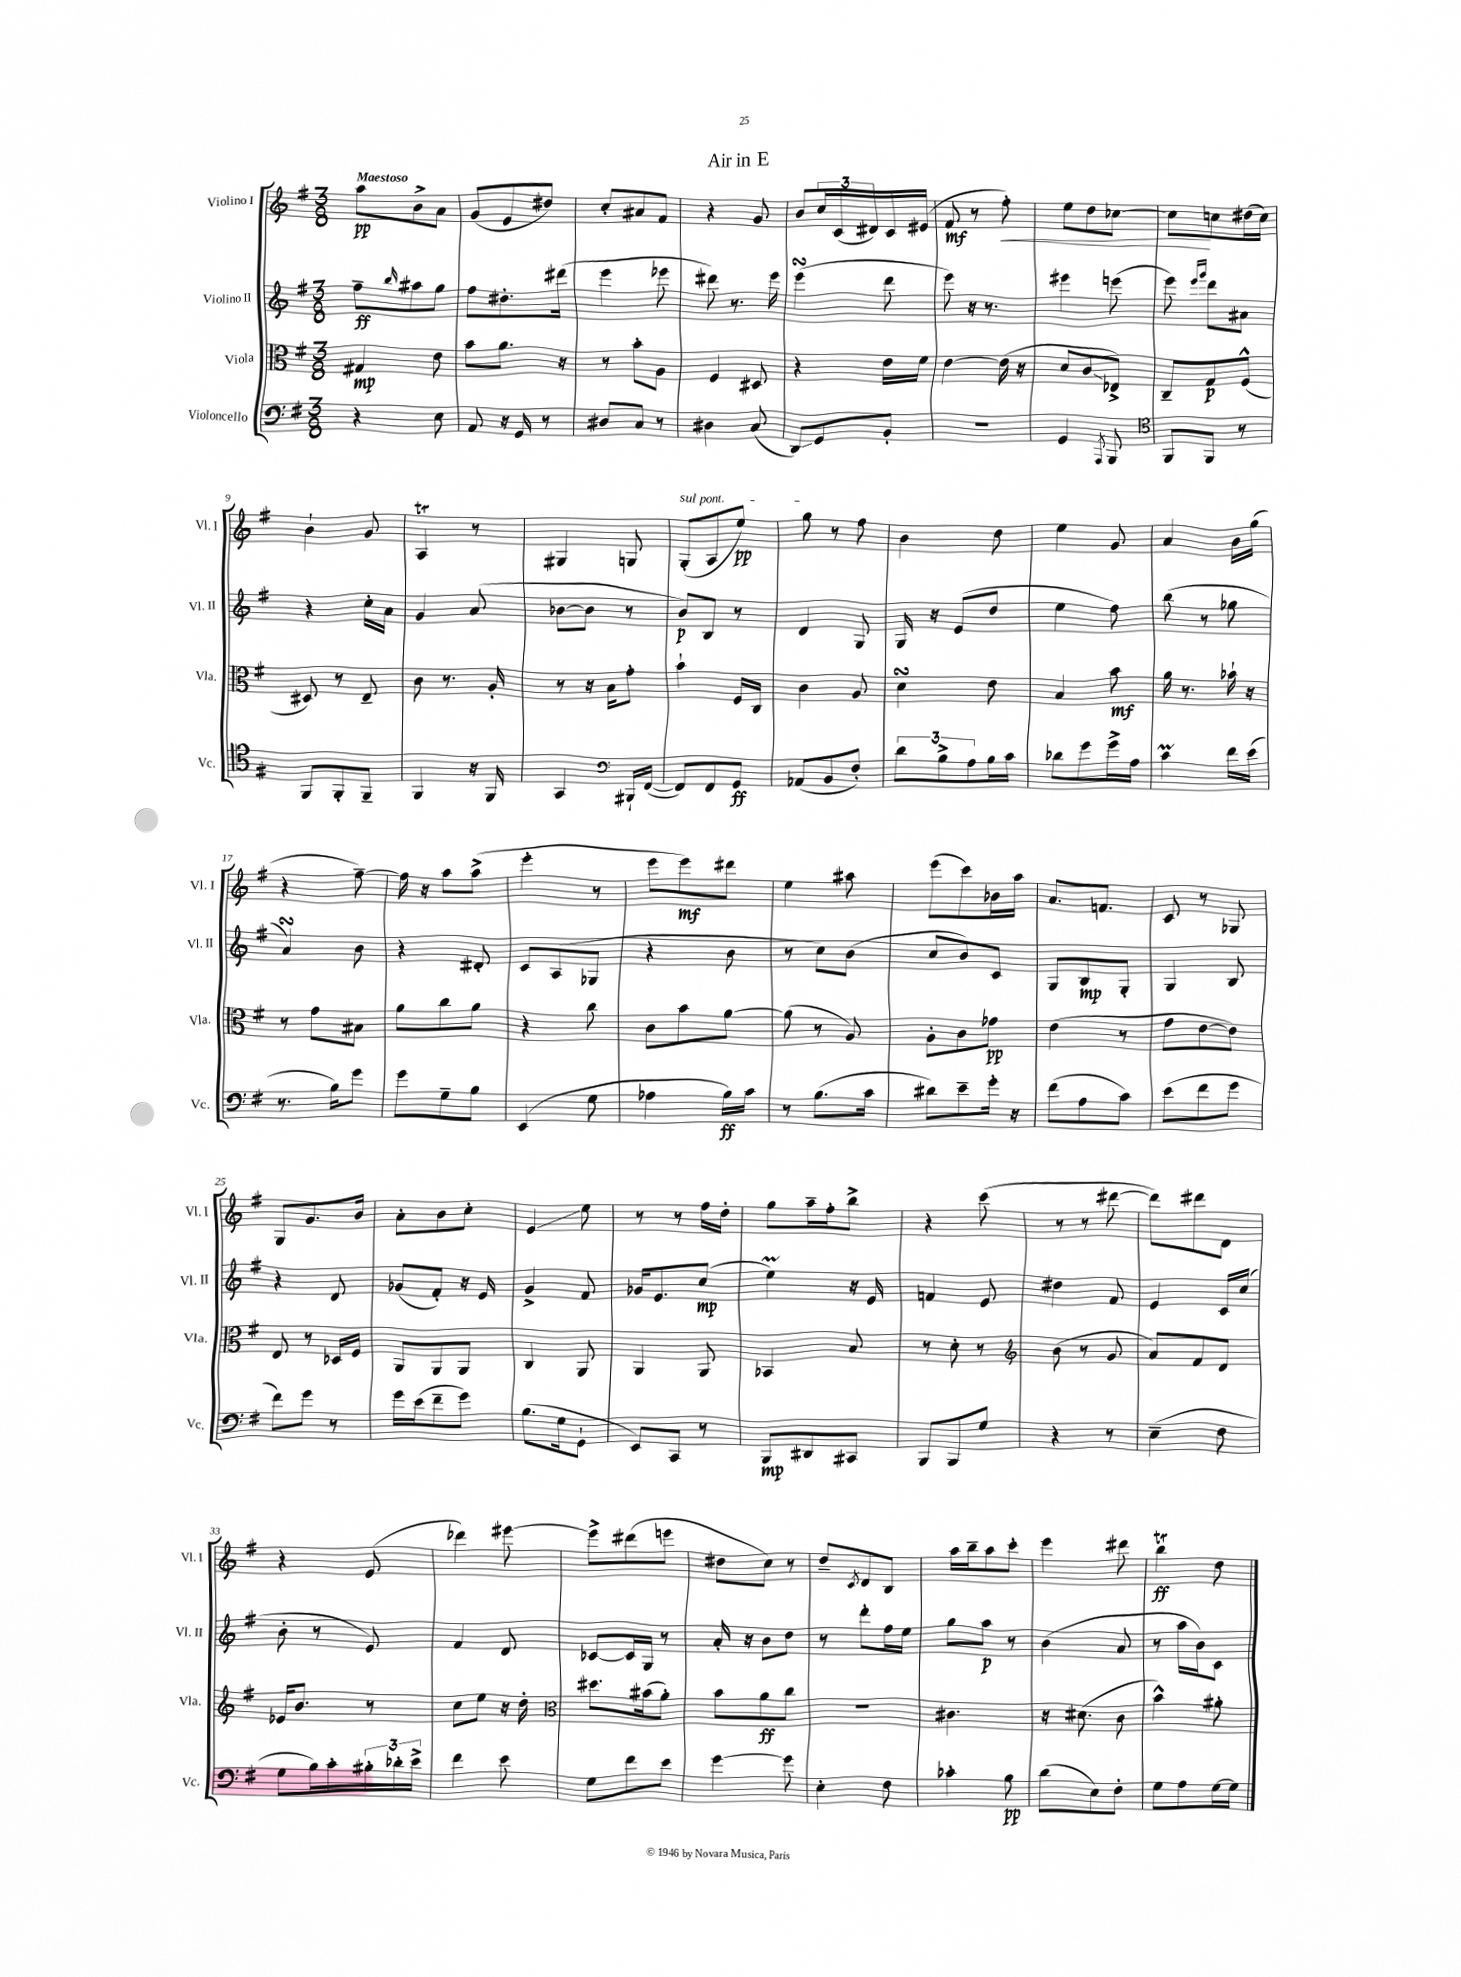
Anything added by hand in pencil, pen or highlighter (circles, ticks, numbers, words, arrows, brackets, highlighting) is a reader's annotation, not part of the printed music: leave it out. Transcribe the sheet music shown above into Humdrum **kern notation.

**kern	**kern	**kern	**kern
*staff4	*staff3	*staff2	*staff1
*clefF4	*clefC3	*clefG2	*clefG2
*k[f#]	*k[f#]	*k[f#]	*k[f#]
*M3/8	*M3/8	*M3/8	*M3/8
4r	4G#	8ff#~	8aa
.	.	16qqbb	.
.	.	8aa#	8b^
8E	8e	8gg	8a
=	=	=	=
8AA	8b	8ff#	(8g
16r	8.a	8.dd#'	8e
16GG	.	.	.
8r	.	.	8dd#)
.	16r	(16ddd#	.
=	=	=	=
8D#	8r	4eee	8cc'
8C	8b'	.	8a#
8r	8A	8eee-	8f#
=	=	=	=
4D#	4F#	8ddd#)	4r
.	.	8.r	.
(8C	8D#	.	8g
.	.	16eee	.
=	=	=	=
8DD)	4r	(4eee	8b
8GG	.	.	24cc
.	.	.	(24c
.	.	.	24d#)
8BB'	16e	8ddd	16c
.	16f#	.	(16e#
=	=	=	=
4.r	[4e	8eee)	8f#
.	.	16r	8r
.	.	8.r	.
.	(16e]	.	8ff#')
.	16r	.	.
=	=	=	=
4GG	8d	4eee#	8ee
.	8c	.	8dd
8qAAA	.	.	.
8BBB	8E-^)	(8eee	[8cc-
=	=	=	=
*clefC4	*	*	*
8FF#	8C~	8eee)	8cc-]
.	.	16qqeee	.
.	.	16qqggg	.
8FF#	8G	8ddd	8cc
8r	(8F#^^	8a#	(16dd#
.	.	.	16cc)
=	=	=	=
8FF#	8D#)	4r	4b`
8FF#'	8r	.	.
8FF#~	8E~	16cc'	8g
.	.	16a	.
=	=	=	=
4FF#	8c	4g	4A
.	8.r	.	.
16r	.	(8a	8r
16FF#	16A'	.	.
=	=	=	=
4GG	8r	[8b-	4G#
.	16r	8b-]	.
.	16B	.	.
*clefF4	*	*	*
16BBB#`	8g'	8r	8G
([16FF#	.	.	.
=	=	=	=
8FF#])	4b`	8b)	(8G'
8FF#	.	8B	8A
8GG	16F#	8r	8ee)
.	16C	.	.
=	=	=	=
(8AA-	4c	4d	8gg
8BB	.	.	8r
8F#')	8A	8G	8ff#
=	=	=	=
12d	4d	16G	4b
.	.	16r	.
12B^	.	.	.
.	.	(8e	.
12A	.	.	.
16B	8e	8dd	8dd
16c	.	.	.
=	=	=	=
8d-	4B	4ee	4ee
8g	.	.	.
16g^	8b	8ff#)	8g
16A	.	.	.
=	=	=	=
4c	16a	(8bb	4a
.	8.r	.	.
.	.	8r	.
16f#	16b-`	8gg-	16b
(16e	16r	.	(16gg
=	=	=	=
8.r	8r	4a)	4r
.	8g	.	.
16B)	.	.	.
8g	8B#	8b	[8ff#~)
=	=	=	=
8g	8a	4r	16ff#]
.	.	.	16r
8G~	8cc	.	8aa
8B	8a	8d#'	(8aa^
=	=	=	=
(4EE	4r	8c	4eee'
.	.	(8A	.
8G	8cc	8G-	8r
=	=	=	=
4A-	8c	4r	8eee
.	8b	.	8eee)
16B)	[8a	8b	8ddd#
16c	.	.	.
=	=	=	=
8r	(8a]	8r	4ee
(8.B	8r	8cc)	.
.	8A)	(8b	8aa#
16c	.	.	.
=	=	=	=
8d#)	8A'	8cc	(8eee
8e~	8c	8b)	8ccc)
16g'	8g-	8c	16b-
16r	.	.	16aa
=	=	=	=
(8f#	(4e	8G	8.a
8A	.	8B	.
.	.	.	8.f
8c)	8r	8G'	.
=	=	=	=
(8e	8g	4G	8c
8f#	[8e	.	8r
8g	8e])	8B	8G-
=	=	=	=
8f#)	8E	4r	8G
8g	8r	.	8.g
8r	16D-	8d	.
.	16F#	.	16b
=	=	=	=
16g	8AA	(8g-	8a'
(16e	.	.	.
8f#~	8AA	8f#')	8b
8g)	8AA	16r	8cc'
.	.	16e	.
=	=	=	=
(8.B	4C	4g^	4e
16G	.	.	.
8GG`	8AA	8f#	8ee
=	=	=	=
8EE)	4AA	16g-	8r
.	.	8.e	.
8CC	.	.	8r
8r	8AA	(8cc	16ff#
.	.	.	16dd'
=	=	=	=
8BBB	4BB-	4ee)	8gg
8DD#	.	.	16aa~
.	.	.	16ff#'
8CC#	8B	16r	8bb^
.	.	16e	.
=	=	=	=
8BBB	8r	4f	4r
8BBB	8d'	.	.
8G	8r	8e	(8ccc
=	=	=	=
*	*clefG2	*	*
4r	(8b	4dd#	8r
.	8r	.	8r
8r	8g	8f#	[8ddd#
=	=	=	=
(4E~	8a)	4e	8ddd#])
.	8f#	.	8ddd#
8F#	8d	16c	8d
.	.	(16cc	.
=	=	=	=
8G	16e-	8b'	4r
.	8.b	.	.
16B)	.	8r	.
16c'	.	.	.
24B#'	8r	8e)	(8e
24d-'	.	.	.
24e^	.	.	.
=	=	=	=
4f#	8cc	4f#	4ddd-)
.	8ee	.	.
8e	16r	8d	[8eee#
.	16dd'	.	.
=	=	=	=
*	*clefC3	*	*
8G	8.dd#	[8c-	8eee#^]
8f#	.	16c-]	(8ddd#
.	(16b#	16G	.
8e	8a')	8r	8eee
=	=	=	=
[4g	8b	16a'	8dd#
.	.	16r	.
.	8a	8b	8cc)
8g]	8cc	8dd	8r
=	=	=	=
4E'	4.r	8r	8dd~
.	.	.	8qc
.	.	8ddd'	8d
8F#	.	16ff#	8B
.	.	16ee	.
=	=	=	=
4c-'	4.c#	8gg	16aa
.	.	.	16bb~
.	.	8aa	8aa
8B	.	8r	8ccc'
=	=	=	=
(8d	16r	(4b	4eee
.	(8.d#	.	.
8E)	.	.	.
8F#'	8c	8a	8ddd#
=	=	=	=
8G	4b^^)	8r	4bb
8A	.	16aa	.
.	.	16b)	.
[16G	8a#'	8c	8dd
16G]	.	.	.
==	==	==	==
*-	*-	*-	*-
